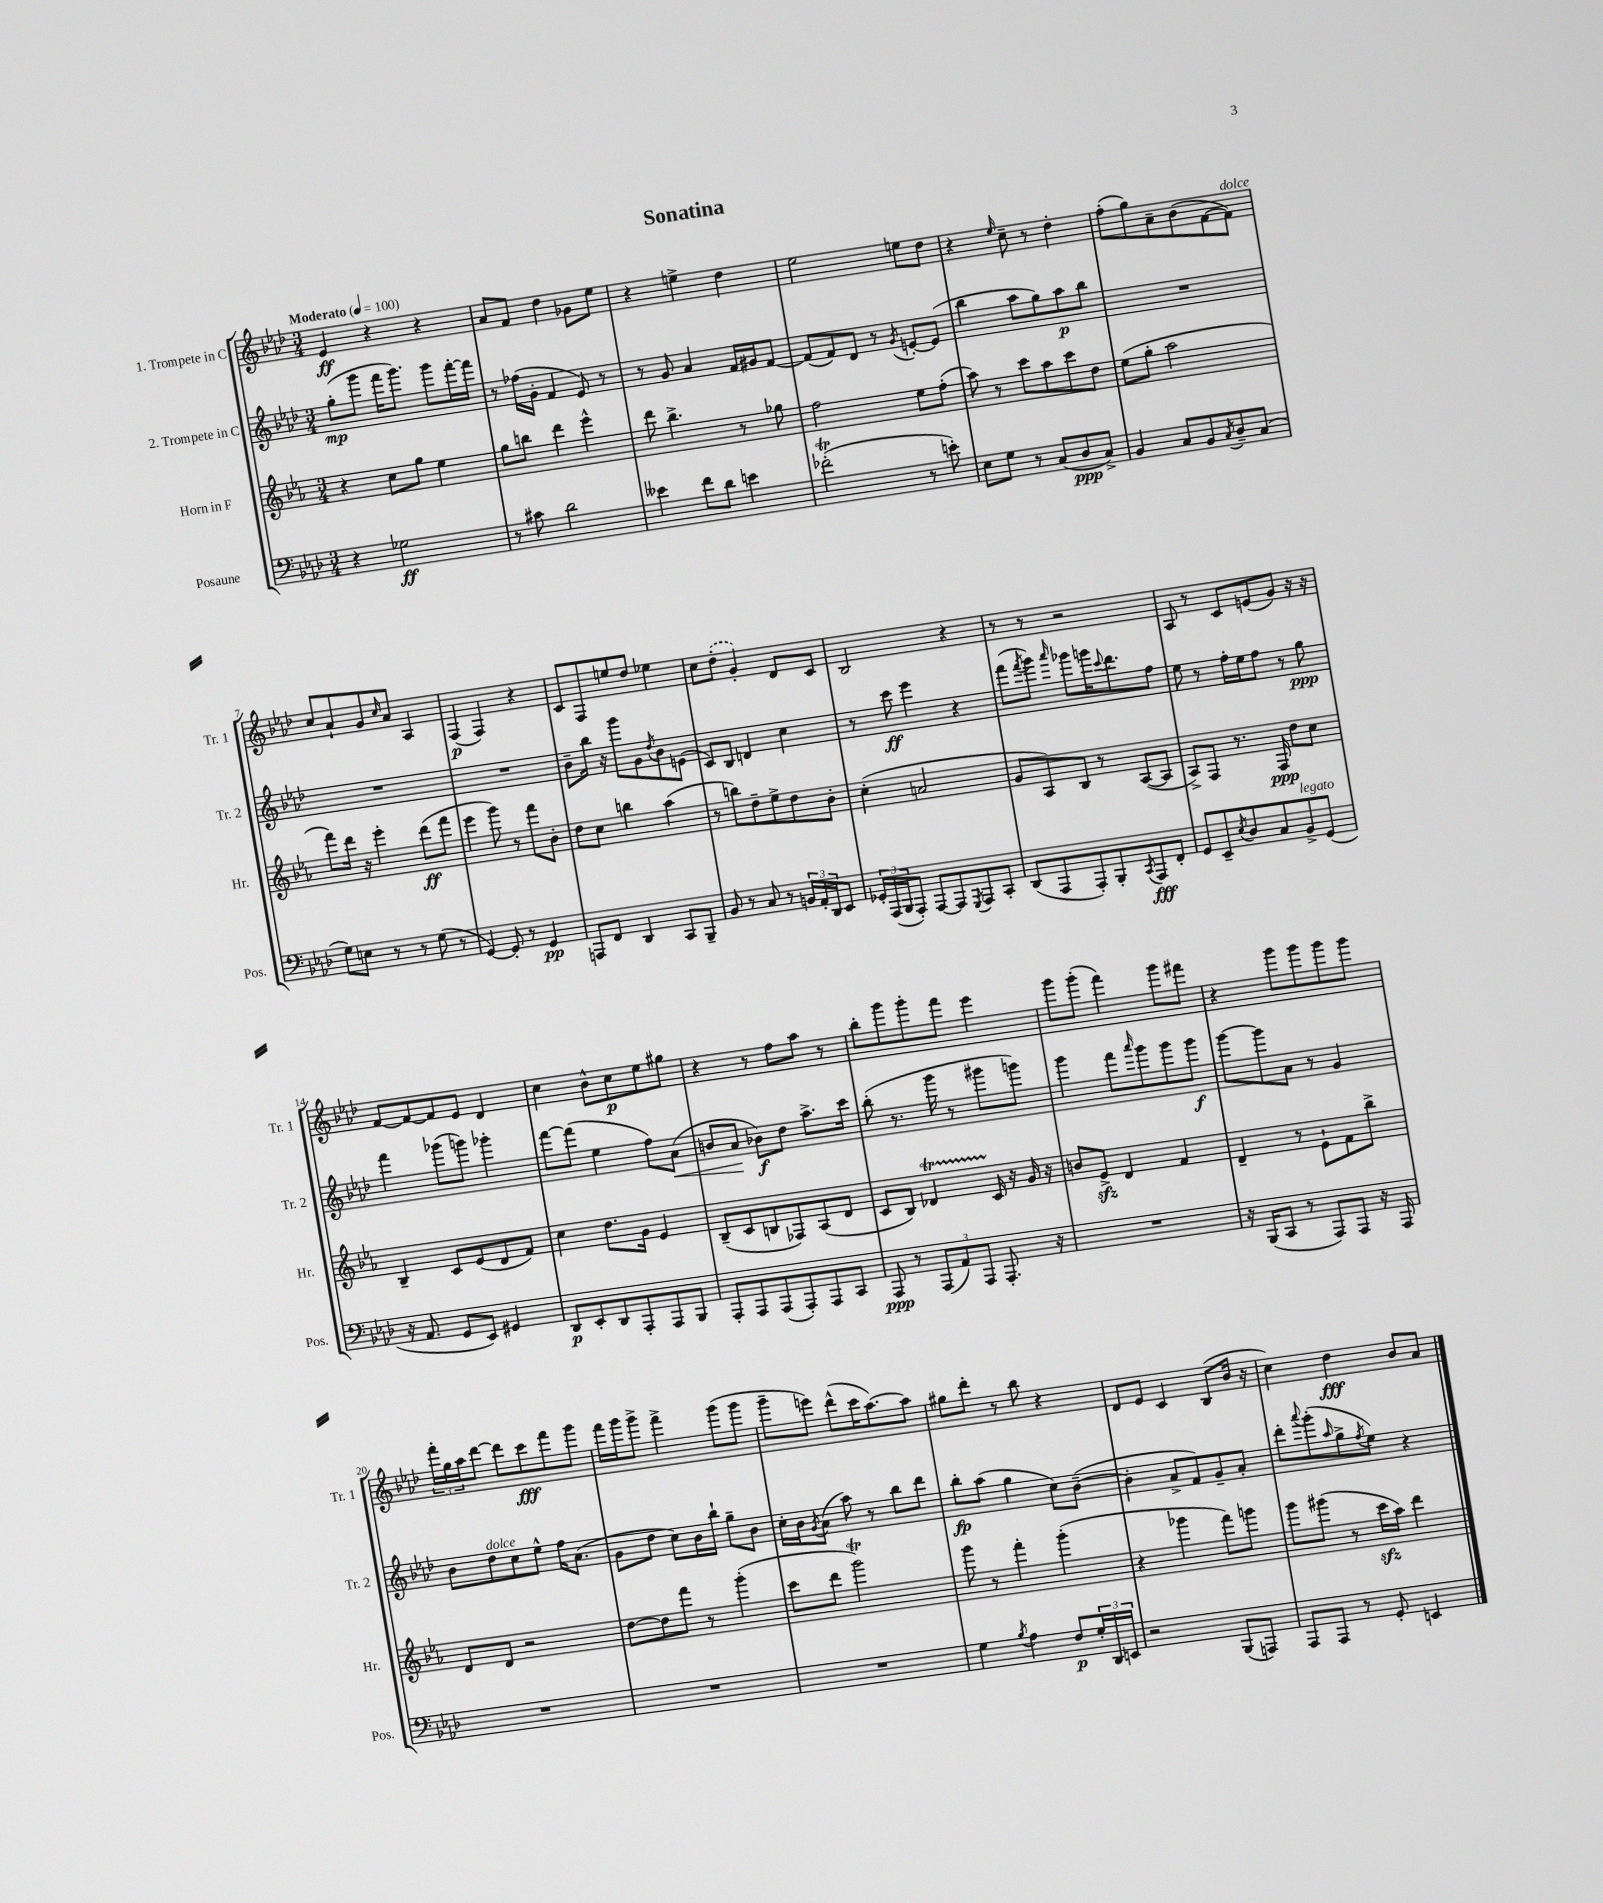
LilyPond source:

\header { title = "Sonatina" }
<<
\new StaffGroup <<
\new Staff = "s0" \with { instrumentName = "1. Trompete in C" shortInstrumentName = "Tr. 1" } {
    \clef treble \key aes \major \numericTimeSignature \time 3/4 \tempo "Moderato" 4 = 100
    ees'4\ff r4 r4 |
    aes'8 f'8 des''4 ges'8 ees''8 |
    r4 e''4-> des''4 |
    ees''2 e''8 des''8 |
    r4 \grace { ees''16 } c''8-- r8 des''4-. |
    f''8-.( g''8) aes'8-- bes'8( f'8~ f'8^\markup { \italic "dolce" }) |
    c''8 aes'8-! g'8 \grace { c''16 } aes'8 aes4 |
    f4\p( f4) r4 |
    c'8 f8 e''8 des''8 ees''4 |
    c''8 \once \slurDashed des''8-.( g'4-.) des'8 c'8 |
    bes2 r4 |
    r8 r8 r2 |
    aes8 r8 c'8 e'8( g'8) r16 r16 |
    f'8~ f'8~ f'8 ees'8 des'4 |
    c''4 bes'8-^ c''8\p ees''8 gis''8 |
    r4 r8 f''8 aes''8 r8 |
    bes''8-. g'''8 g'''8-. f'''8 ees'''4 |
    g'''8 g'''8-.( f'''4) g'''8 fis'''8 |
    r4 g'''8 g'''8 g'''8 g'''8 |
    \tuplet 3/2 { f'''16-. g''16 aes''16 } des'''8~ des'''8 c'''8\fff f'''8 g'''8 |
    f'''16 g'''16 g'''8-> f'''4-> g'''8( g'''8 |
    g'''8-- e'''8) des'''8-^( c'''16 aes''8.~) aes''8 |
    gis''8 des'''8-. r8 bes''8 r4 |
    des'8 ees'8 c'4 bes8( bes'16 r16 |
    c''4) des''4\fff bes'8 aes'8 \bar "|." |
}
\new Staff = "s1" \with { instrumentName = "2. Trompete in C" shortInstrumentName = "Tr. 2" } {
    \clef treble \key aes \major \numericTimeSignature \time 3/4
    g''8-.\mp( g'''8 f'''16 g'''8.) g'''8 f'''16~-. f'''16 |
    r8 fes''16( g'16-. f'4 ees'8) r8 |
    r8 g'8 aes'4 f'16 gis'16 f'8~ |
    f'8( f'8) des'8 r8 \acciaccatura { g'8 } e'8~-. e'8( |
    bes''4 aes''8 g''8) aes''8\p bes''8 |
    R2. |
    R2. |
    R2. |
    bes'8-- bes''16 r16 g'''8 g'8 \acciaccatura { des''8 } bes'8 e'8( |
    c'8) bes8 d'4 c''4 |
    r8 c'''8\ff ees'''4 r4 |
    f'''8( \acciaccatura { f'''8 } g'''8) \grace { aes'''16 } ges'''8 g'''16 \appoggiatura { c'''8 } des'''8. f''8 |
    ees''8 r8 f''16-. ees''16 f''8 r8 g''8\ppp |
    f'''4 ges'''8( g'''8) ges'''4-. |
    f'''8~ f'''8( ees''4 f''8) aes'8\<( |
    b'8 aes'8\! bes'8\f) des''8 aes''8.-> c'''16 |
    bes''8-.( r8. g'''16 r8 gis'''8 g'''8) |
    g'''4 f'''8 \grace { aes'''16 } g'''8 g'''8 g'''8\f |
    g'''8~ g'''8 aes'8 r8 g'4 |
    bes'8 des''8^\markup { \italic "dolce" } c''8 ees''8-^ f''16 aes'8.( |
    g'8 des''8 c''8) bes'16 bes''16-! g''8-- bes'8 |
    c''16-. bes'16 \acciaccatura { g'8 } aes'8( aes''8) r8 bes''8 des'''8 |
    bes''8-.\fp aes''8( g''4 c''8) bes'8~--( |
    bes'4-. aes'8-> f'8) g'8-- aes'8-. |
    des'''8-. \appoggiatura { aes'''8 } g'''8-.( \grace { aes''16 } g''8-> \acciaccatura { f''8 } ees''8) r4 \bar "|." |
}
\new Staff = "s2" \with { instrumentName = "Horn in F" shortInstrumentName = "Hr." } {
    \clef treble \key ees \major \numericTimeSignature \time 3/4
    r4 c''8 g''8 ees''4 |
    g''8 b''8 d'''4 ees'''4-^ |
    d'''8 bes''4.-> r8 ges''8 |
    f''2 ees''8 f''8-.( |
    aes''8) r8 c'''8 aes''8 c'''8 d''8 |
    ees''8( g''8-. aes''2 |
    f'''8) d'''16 r16 ees'''4-. d'''8\ff( f'''8 |
    ees'''4 g'''8) r8 f'''8 bes'8-. |
    d''8 c''8 b''4 aes''4( |
    r8 b''8) d''8-- ees''8-> d''8 bes'8-. |
    c''4-.( a'2 |
    g'8 aes8) bes8 r8 aes8~( aes8 |
    aes8->) f8 r8. f16\ppp d''8 c''8 |
    bes4-- c'8 ees'8( d'8 f'8) |
    c''4 d''8. g'16 ees'4 |
    bes8--( c'8 b8 fes8) aes8( d'8 |
    c'8 bes8) des'4\startTrillSpan c'16\stopTrillSpan r16 g'16 r16 |
    b'8 ees'8->\sfz d'4 f'4 |
    d'4-- r8 ees'8-! f'8 bes''8-> |
    d'8 d'8 r2 |
    d''8~ d''8 f'''8 r8 g'''4-.( |
    c'''8 d'''8 g'''2\trill) |
    g'''8 r8 f'''4-. g'''4-.( |
    r4 ges'''4 f'''8) g'''8 |
    g'''8 gis'''8( r8 c'''16\sfz aes''16) d'''4 \bar "|." |
}
\new Staff = "s3" \with { instrumentName = "Posaune" shortInstrumentName = "Pos." } {
    \clef bass \key aes \major \numericTimeSignature \time 3/4
    r4 ges2\ff |
    r8 cis'8 des'2 |
    eeses'4 f'8 des'8 e'4 |
    fes'2-.\trill( r8 e'8-.) |
    ees8 g8 r8 c8( des8\ppp c8->) |
    bes,4 c8 bes,8 \acciaccatura { c8 } des8-- c8( |
    g8) e8 r8 r8 g8( r8 |
    g,4~) g,8-. r8 g,4\pp |
    a,,8 f,8 des,4 c,8 bes,,8-- |
    bes,8 r8 c8 r8 \tuplet 3/2 { b,16 aes,16-. des,16 } ees,8 |
    \tuplet 3/2 { ges,16-. aes,,16( bes,,16 } aes,,8-.) aes,,8~ aes,,8 \acciaccatura { g,,8 } aes,,8 c,8-. |
    des,8( aes,,8 aes,,8-.) bes,,8-. \acciaccatura { c,8 } aes,,8\fff f,8-. |
    g,8 ees,8-- \acciaccatura { ees8 } des8 c8 bes,8->^\markup { \italic "legato" } g,8( |
    r16 aes,8. g,8 ees,8) gis,4 |
    des,8\p ees,8-. des,8 aes,,8-. aes,,8 bes,,8 |
    aes,,8-. aes,,8 aes,,8( aes,,8-.) aes,,8 c,8 |
    aes,,8\ppp r8 \tuplet 3/2 { aes,,8( aes,8) aes,,8 } aes,,8.-. r16 |
    R2. |
    r16 bes,,16( c,8 r8 aes,,8) aes,,8 r16 aes,,16 |
    R2. |
    R2. |
    R2. |
    g4 \acciaccatura { bes8 } aes4 f8\p \tuplet 3/2 { g16-. des,16 e,16 } |
    r2 bes,,8( a,,8) |
    aes,,8 aes,,8 r8 g,8-. e,4 \bar "|." |
}
>>
>>
